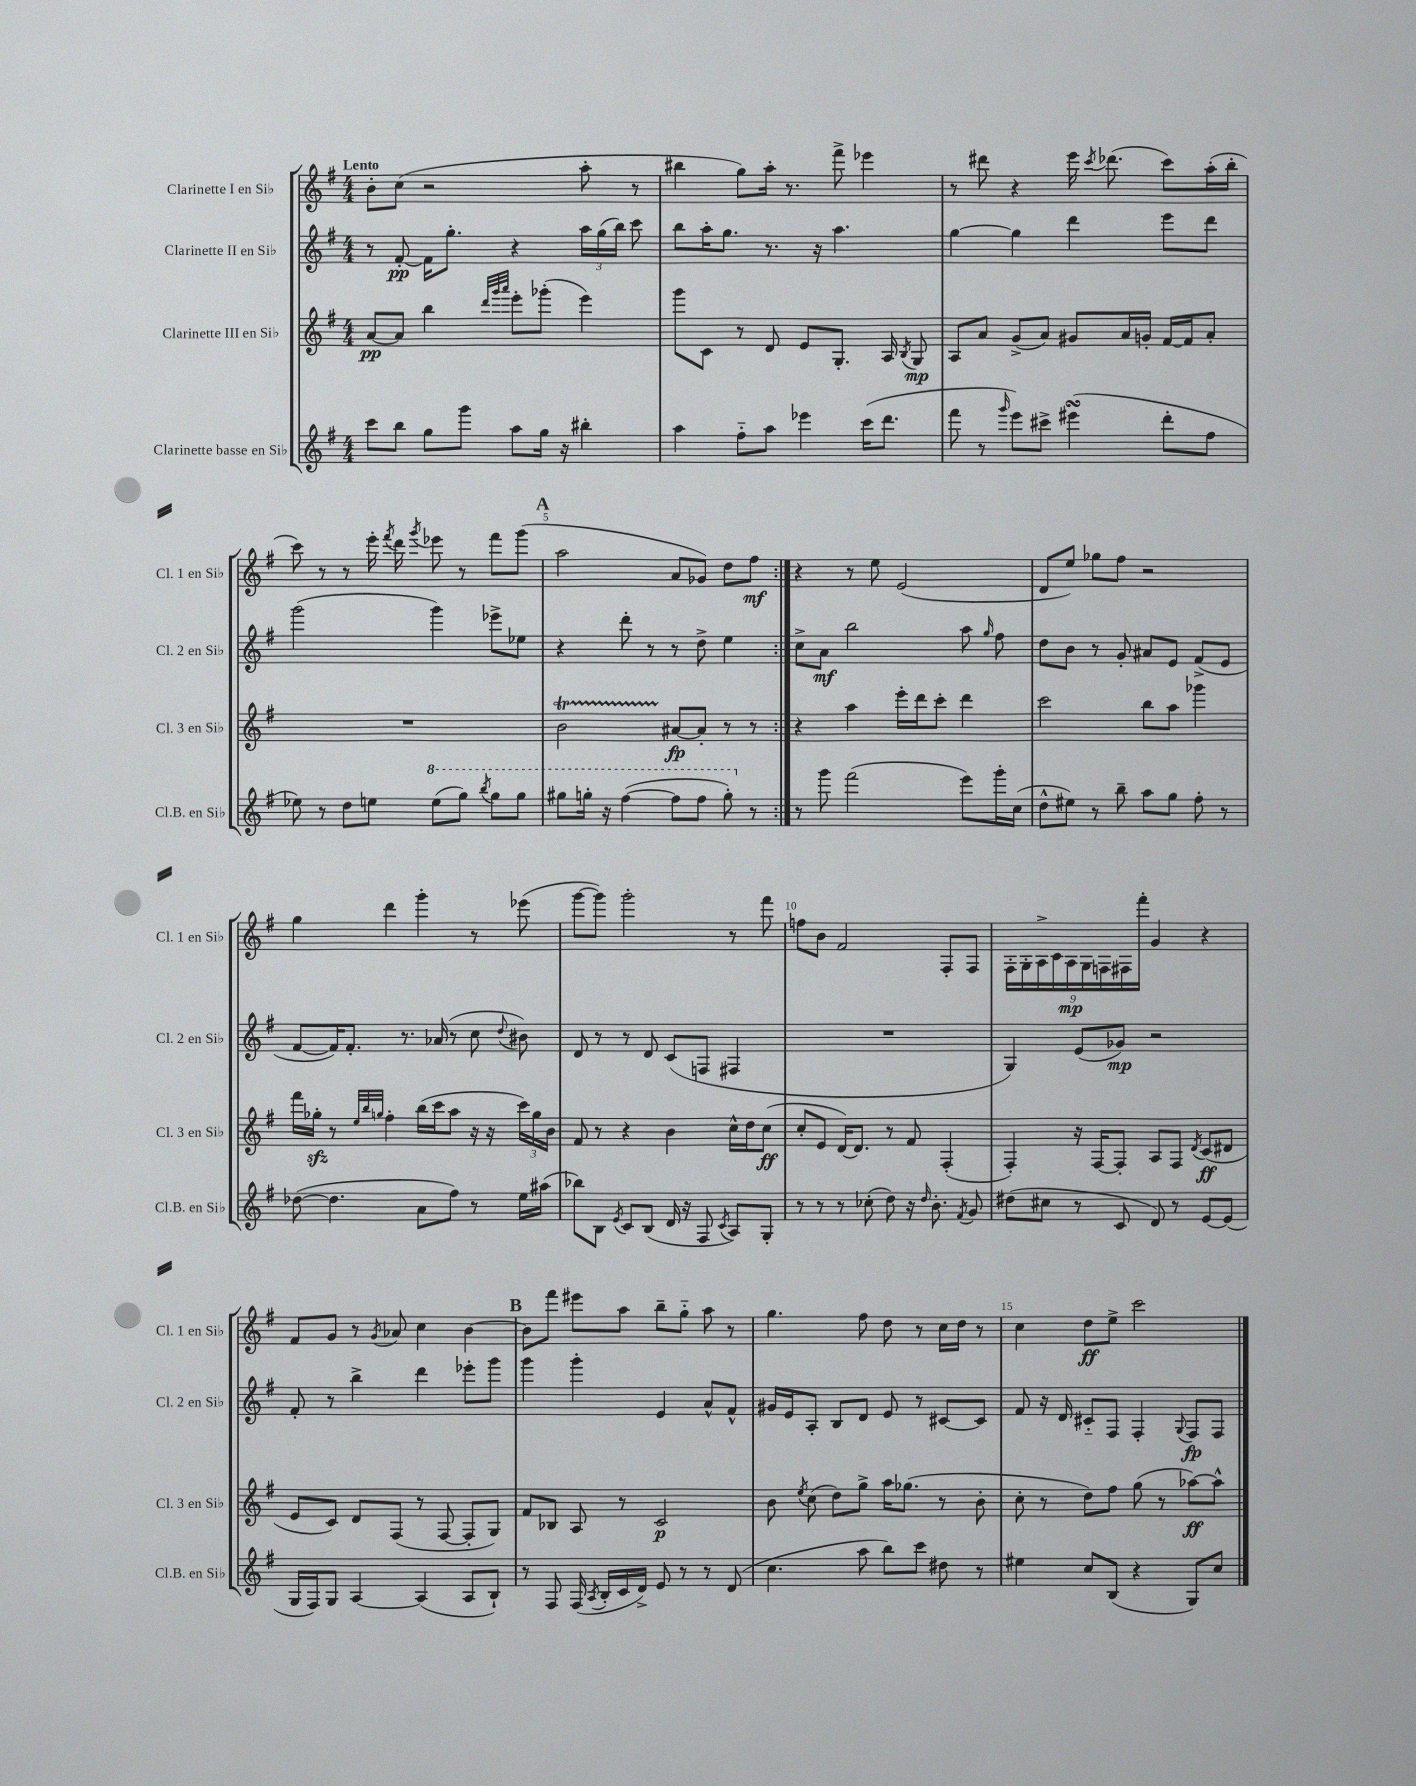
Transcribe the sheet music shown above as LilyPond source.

<<
\new StaffGroup <<
\new Staff = "s0" \with { instrumentName = "Clarinette I en Sib" shortInstrumentName = "Cl. 1 en Sib" } {
    \clef treble \key g \major \numericTimeSignature \time 4/4 \tempo "Lento"
    \autoBeamOff \repeat volta 2 { b'8[-. c''8]( r2 a''8-. r8 |
    bis''4 g''8[) a''16]-. r8. fis'''8-> ees'''4 |
    r8 dis'''8 r4 e'''16 \acciaccatura { c'''8 } des'''8.( c'''8[) a''16-.( b''16]-. |
    c'''8) r8 r8 e'''16-. \acciaccatura { fis'''8 } d'''16 \acciaccatura { g'''8 } ees'''8 r8 fis'''8[ g'''8]( |
    \mark \markup { \bold "A" } a''2 a'8[ ges'8]) d''8[ fis''8]\mf | }
    r4 r8 e''8 e'2( |
    d'8[ e''8]) ges''8[ fis''8] r2 |
    g''4 d'''4 g'''4-. r8 ees'''8( |
    g'''8[~ g'''8]) g'''2-. r8 fis'''8 |
    f''8[ b'8] fis'2 fis8[-. fis8] |
    \tuplet 9/8 { fis16[-. g16-. a16-> c'16 a16\mp g16 f16 fis16 fis'''16]-. } g'4 r4 |
    fis'8[ g'8] r8 \acciaccatura { g'8 } aes'8 c''4 b'4~ |
    \mark \markup { \bold "B" } b'8[ fis'''8] eis'''8[ a''8] b''8[-- g''8]-_ a''8 r8 |
    g''4. fis''8 d''8 r8 c''16[ d''16] r8 |
    c''4 d''8[\ff e''8]-> c'''2 \bar "|." |
}
\new Staff = "s1" \with { instrumentName = "Clarinette II en Sib" shortInstrumentName = "Cl. 2 en Sib" } {
    \clef treble \key g \major \numericTimeSignature \time 4/4
    \autoBeamOff \repeat volta 2 { r8 fis'8~-.\pp fis'16[ g''8.]-. r4 \tuplet 3/2 { a''16[ g''16( b''16]) } c'''8 |
    b''8[ a''16-. g''8.] r8. r16 a''4. |
    g''4~ g''4 d'''4 e'''8[ d'''8] |
    g'''2( g'''4) ees'''8[-> ees''8] |
    \mark \markup { \bold "A" } r4 d'''8-. r8 r8 d''8-> e''4 | }
    c''8[-> a'8]\mf b''2 a''8 \grace { g''16 } fis''8 |
    d''8[ b'8] r8 g'8-. ais'8[ e'8] fis'8[->( e'8] |
    fis'8[~ fis'16) fis'8.]-. r8. aes'16( r8 c''8 \appoggiatura { d''8 } bis'8) |
    d'8 r8 r8 d'8 c'8[( f8] fis4 |
    R1 |
    g4) e'8[( ges'8]\mp) r2 |
    fis'8-. r8 b''4-> d'''4 ees'''8[-. g'''8] |
    \mark \markup { \bold "B" } g'''4 g'''4-. e'4 a'8[-^ fis'8]-^ |
    gis'16[ e'16 a8]-. b8[ d'8] e'8 r8 cis'8[~ cis'8] |
    fis'8 r16 d'16 cis'8[-_ fis8] fis4-. \appoggiatura { g8 } fis8[\fp fis8] \bar "|." |
}
\new Staff = "s2" \with { instrumentName = "Clarinette III en Sib" shortInstrumentName = "Cl. 3 en Sib" } {
    \clef treble \key g \major \numericTimeSignature \time 4/4
    \autoBeamOff \repeat volta 2 { a'8[~\pp a'8] b''4 \grace { d'''32[ g'''32 a'''32] } e'''8[-. ges'''8]-.( e'''4) |
    g'''8[ c'8] r8 d'8 e'8[ g8.]-. a16 \acciaccatura { b8 } g8\mp |
    a8[ a'8] g'8[->( a'8]) gis'8[ a'16 g'16]-. fis'16[~ fis'16 a'8]-. |
    R1 |
    \mark \markup { \bold "A" } b'2\startTrillSpan ais'8[~\stopTrillSpan\fp ais'8]-. r8 r8 | }
    r4 a''4 e'''16[-. d'''16 c'''8]-. d'''4 |
    c'''2 b''8[ a''8] ges'''4 |
    fis'''16[ ges''16]-.\sfz r8 \grace { e''32[ b''32 g''32] } fis''4-. b''16[( c'''16 a''8] r16 r16 \tuplet 3/2 { c'''16[) g''16 b'16] } |
    fis'8 r8 r4 b'4 c''16[-^ d''16 c''8]\ff( |
    c''8[-. e'8] d'16[~) d'8.] r8 fis'8 fis4-.( |
    fis4-.) r16 fis16[~ fis8]-. a8[ fis8] \acciaccatura { d'8 } c'8[\ff( dis'8] |
    e'8[ c'8]) d'8[ fis8]( r8 fis8~ fis8[-. g8]) |
    \mark \markup { \bold "B" } fis'8[ bes8] a8 r8 c'2\p |
    b'8 \acciaccatura { e''8 } c''8( d''8[) g''8]-> a''16[ ges''8.]( r8 b'8-. |
    c''8-. r8 d''8[) fis''8] g''8( r8 aes''8[~\ff) aes''8]-^ \bar "|." |
}
\new Staff = "s3" \with { instrumentName = "Clarinette basse en Sib" shortInstrumentName = "Cl.B. en Sib" } {
    \clef treble \key g \major \numericTimeSignature \time 4/4
    \autoBeamOff \repeat volta 2 { c'''8[ b''8] g''8[ g'''8] a''8[ g''16] r16 bis''4-. |
    a''4 fis''8[-_ a''8] ees'''4 c'''16[( d'''8.] |
    fis'''8 r8 \grace { g'''16 } e'''8[) cis'''8]-> eis'''4\turn( d'''8[-. fis''8] |
    ees''8) r8 d''8[ e''8] \ottava #1 e'''8[( g'''8]) \acciaccatura { b'''8 } g'''8[ g'''8] |
    \mark \markup { \bold "A" } gis'''8[ g'''16]-. r16 fis'''4~( fis'''8[ fis'''8] g'''8-.) \ottava #0 r8 | }
    r8 g'''8 fis'''2( e'''8[) g'''16-. c''16]( |
    d''8[-^ eis''8]) r8 b''8-- a''8[ g''8] fis''8-. r8 |
    des''8~( des''4. a'8[ fis''8]) r8 e''16[ ais''16]( |
    bes''8[) b8] \acciaccatura { e'8 } c'8[ b8]( d'16 r16 fis8 \acciaccatura { c'8 } a8[) g8]-. |
    r8 r8 r8 ces''8-.( d''8) r16 \grace { d''16 } b'8.-. \acciaccatura { fis'8 } g'8 |
    dis''8[( cis''8] r8 c'8 d'8) r8 e'8[~ e'8]( |
    g16[ fis16) g8] a4~ a4( a8[ b8]-!) |
    \mark \markup { \bold "B" } r8 fis8 fis16( \acciaccatura { a8 } b16[-. c'16 d'16]->) e'8 r8 r8 d'8( |
    c''4. a''8 b''8[) c'''8] dis''8 r8 |
    eis''4 c''8[ b8]( r4 g8[) c''8] \bar "|." |
}
>>
>>
\layout { \context { \Score \override BarNumber.break-visibility = ##(#f #t #t) barNumberVisibility = #(every-nth-bar-number-visible 5) } }
